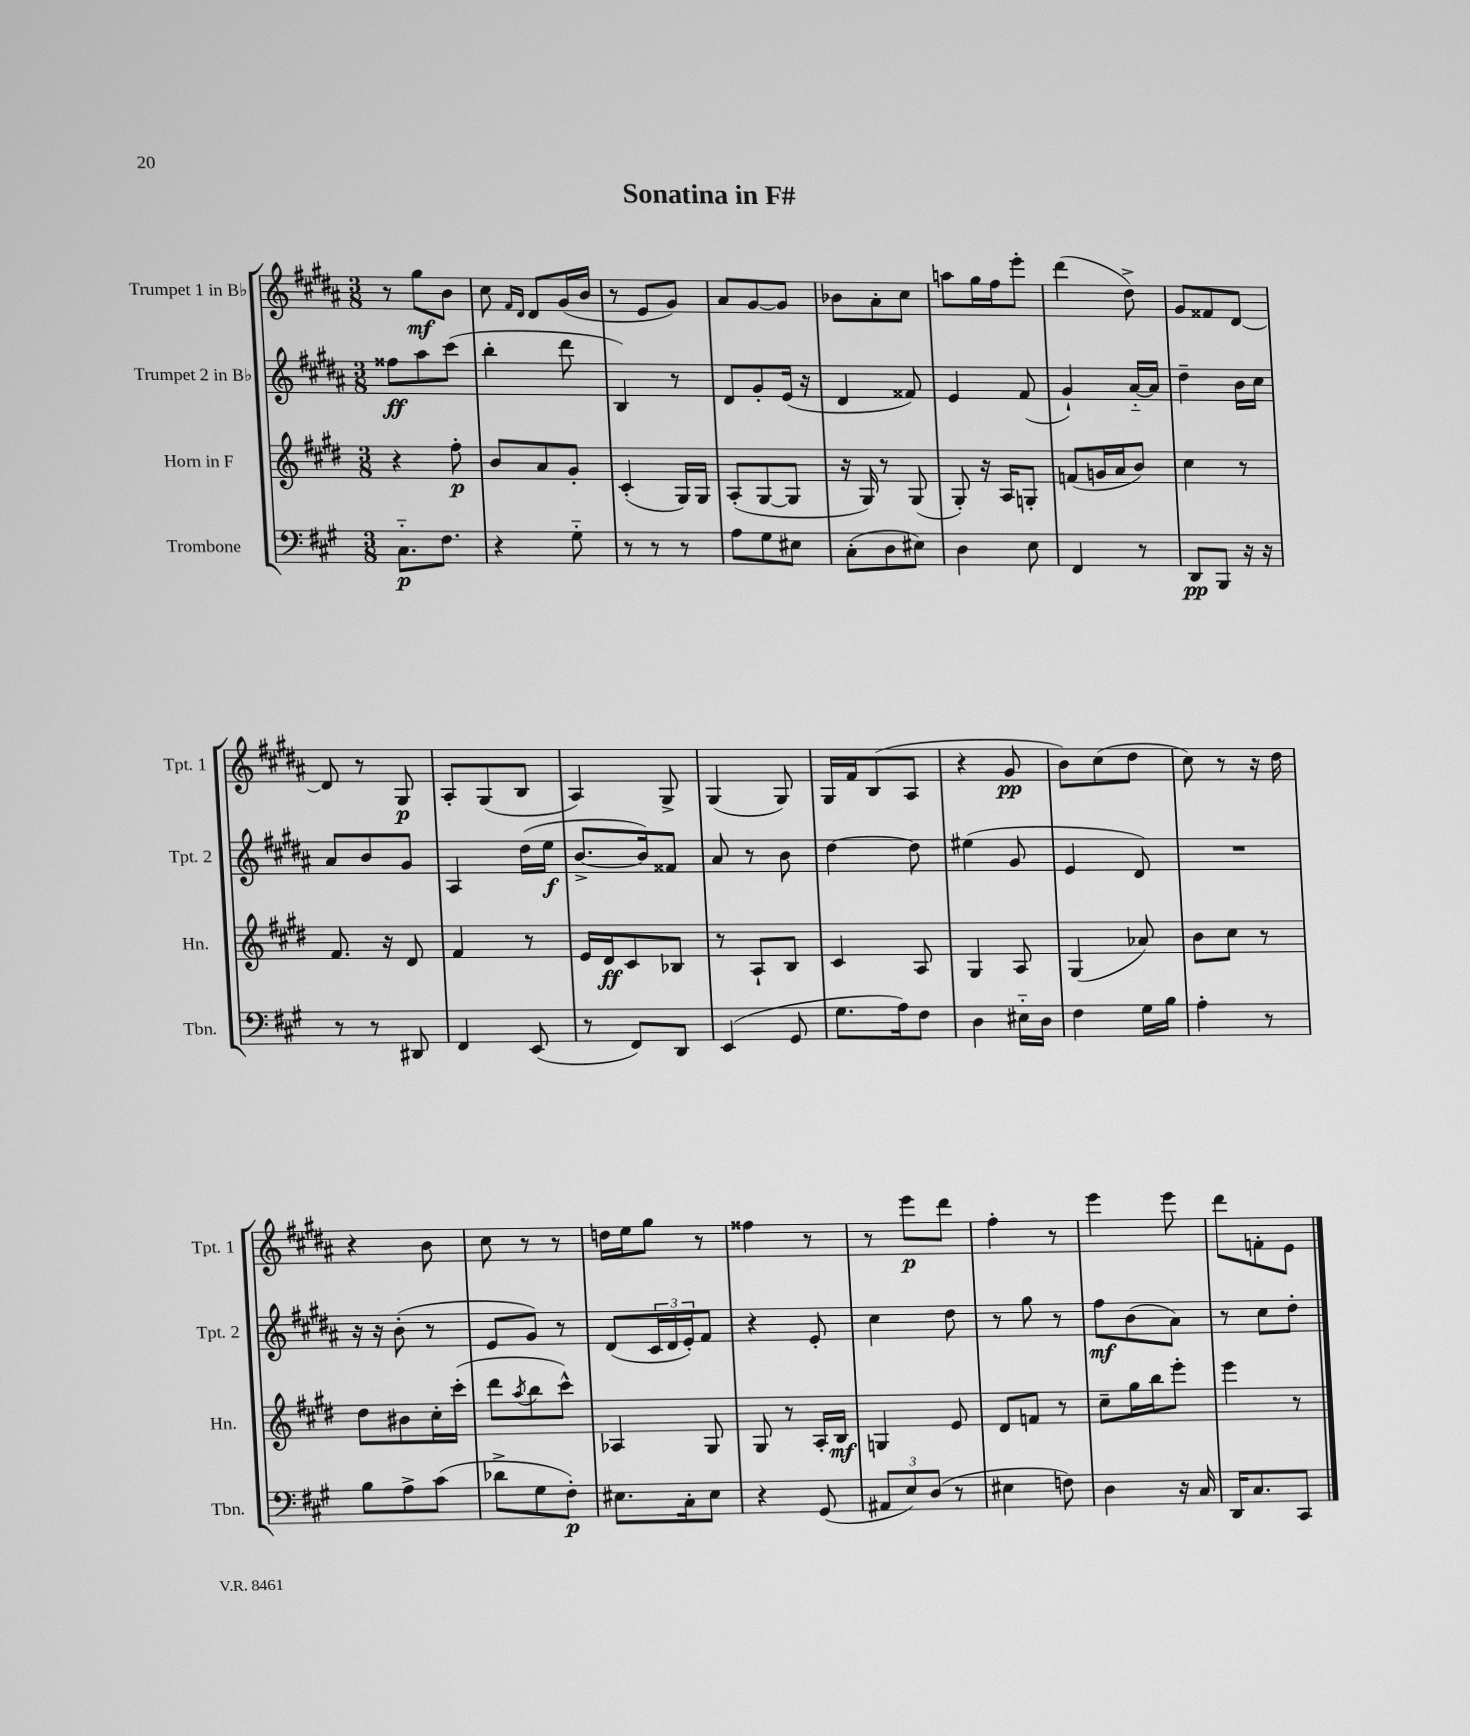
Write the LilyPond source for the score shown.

\header { title = "Sonatina in F#" }
<<
\new StaffGroup <<
\new Staff = "s0" \with { instrumentName = "Trumpet 1 in Bb" shortInstrumentName = "Tpt. 1" } {
    \clef treble \key b \major \numericTimeSignature \time 3/8
    r8 gis''8\mf b'8 |
    cis''8 \grace { fis'16 dis'16 } dis'8 gis'16( b'16 |
    r8 e'8 gis'8) |
    ais'8 gis'8~ gis'8 |
    bes'8 ais'8-. cis''8 |
    a''8 gis''16 fis''16 e'''8-. |
    dis'''4( dis''8->) |
    gis'8 fisis'8 dis'8~ |
    dis'8 r8 gis8\p |
    ais8-. gis8( b8 |
    ais4) gis8-> |
    gis4( gis8) |
    gis16 fis'16 b8( ais8 |
    r4 gis'8\pp |
    b'8) cis''8( dis''8 |
    cis''8) r8 r16 dis''16 |
    r4 b'8 |
    cis''8 r8 r8 |
    d''16 e''16 gis''8 r8 |
    fisis''4 r8 |
    r8 e'''8\p dis'''8 |
    fis''4-. r8 |
    e'''4 e'''8 |
    dis'''8 f'8-. e'8 \bar "|." |
}
\new Staff = "s1" \with { instrumentName = "Trumpet 2 in Bb" shortInstrumentName = "Tpt. 2" } {
    \clef treble \key b \major \numericTimeSignature \time 3/8
    fisis''8\ff ais''8 cis'''8( |
    b''4-. dis'''8 |
    b4) r8 |
    dis'8 gis'8-. e'16( r16 |
    dis'4 fisis'8) |
    e'4 fis'8( |
    gis'4-!) ais'16~-_ ais'16 |
    dis''4-- b'16 cis''16 |
    ais'8 b'8 gis'8 |
    ais4 dis''16( e''16\f |
    b'8.~-> b'16) fisis'8 |
    ais'8 r8 b'8 |
    dis''4~ dis''8 |
    eis''4( gis'8 |
    e'4 dis'8) |
    R4. |
    r16 r16 b'8-.( r8 |
    e'8 gis'8) r8 |
    dis'8( \tuplet 3/2 { cis'16 dis'16 e'16-.) } fis'8 |
    r4 e'8-. |
    cis''4 dis''8 |
    r8 gis''8 r8 |
    fis''8\mf b'8( ais'8) |
    r8 cis''8 dis''8-. \bar "|." |
}
\new Staff = "s2" \with { instrumentName = "Horn in F" shortInstrumentName = "Hn." } {
    \clef treble \key e \major \numericTimeSignature \time 3/8
    r4 fis''8-.\p |
    b'8 a'8 gis'8-. |
    cis'4-.( gis16) gis16 |
    a8-.( gis8~ gis8 |
    r16 gis16) r8 gis8( |
    gis8-.) r16 a16 g8-. |
    f'8( g'16 a'16 b'8) |
    cis''4 r8 |
    fis'8. r16 dis'8 |
    fis'4 r8 |
    e'16 dis'16\ff cis'8 bes8 |
    r8 a8-! b8 |
    cis'4 a8 |
    gis4 a8 |
    gis4( aes'8) |
    b'8 cis''8 r8 |
    dis''8 bis'8 cis''16-. cis'''16-.( |
    dis'''8 \acciaccatura { a''8 } b''8 cis'''8-^) |
    aes4 gis8 |
    gis8 r8 a16-. b16\mf |
    g4 e'8 |
    dis'8 f'8 r8 |
    cis''8-- gis''16 b''16 e'''8-. |
    e'''4 r8 \bar "|." |
}
\new Staff = "s3" \with { instrumentName = "Trombone" shortInstrumentName = "Tbn." } {
    \clef bass \key a \major \numericTimeSignature \time 3/8
    cis8.-_\p fis8. |
    r4 gis8-_ |
    r8 r8 r8 |
    a8 gis8 eis8 |
    cis8-.( d8 eis8) |
    d4 e8 |
    fis,4 r8 |
    d,8\pp b,,8 r16 r16 |
    r8 r8 dis,8 |
    fis,4 e,8( |
    r8 fis,8) d,8 |
    e,4( gis,8 |
    gis8. a16) fis8 |
    d4 eis16-_ d16 |
    fis4 gis16 b16 |
    a4-. r8 |
    b8 a8-> cis'8( |
    des'8-> gis8 fis8-.\p) |
    eis8. cis16-. eis8 |
    r4 gis,8( |
    \tuplet 3/2 { ais,8 e8) d8( } r8 |
    eis4 f8) |
    d4 r16 cis16 |
    d,16 cis8. cis,8 \bar "|." |
}
>>
>>
\layout { \context { \Score \remove "Bar_number_engraver" } }
